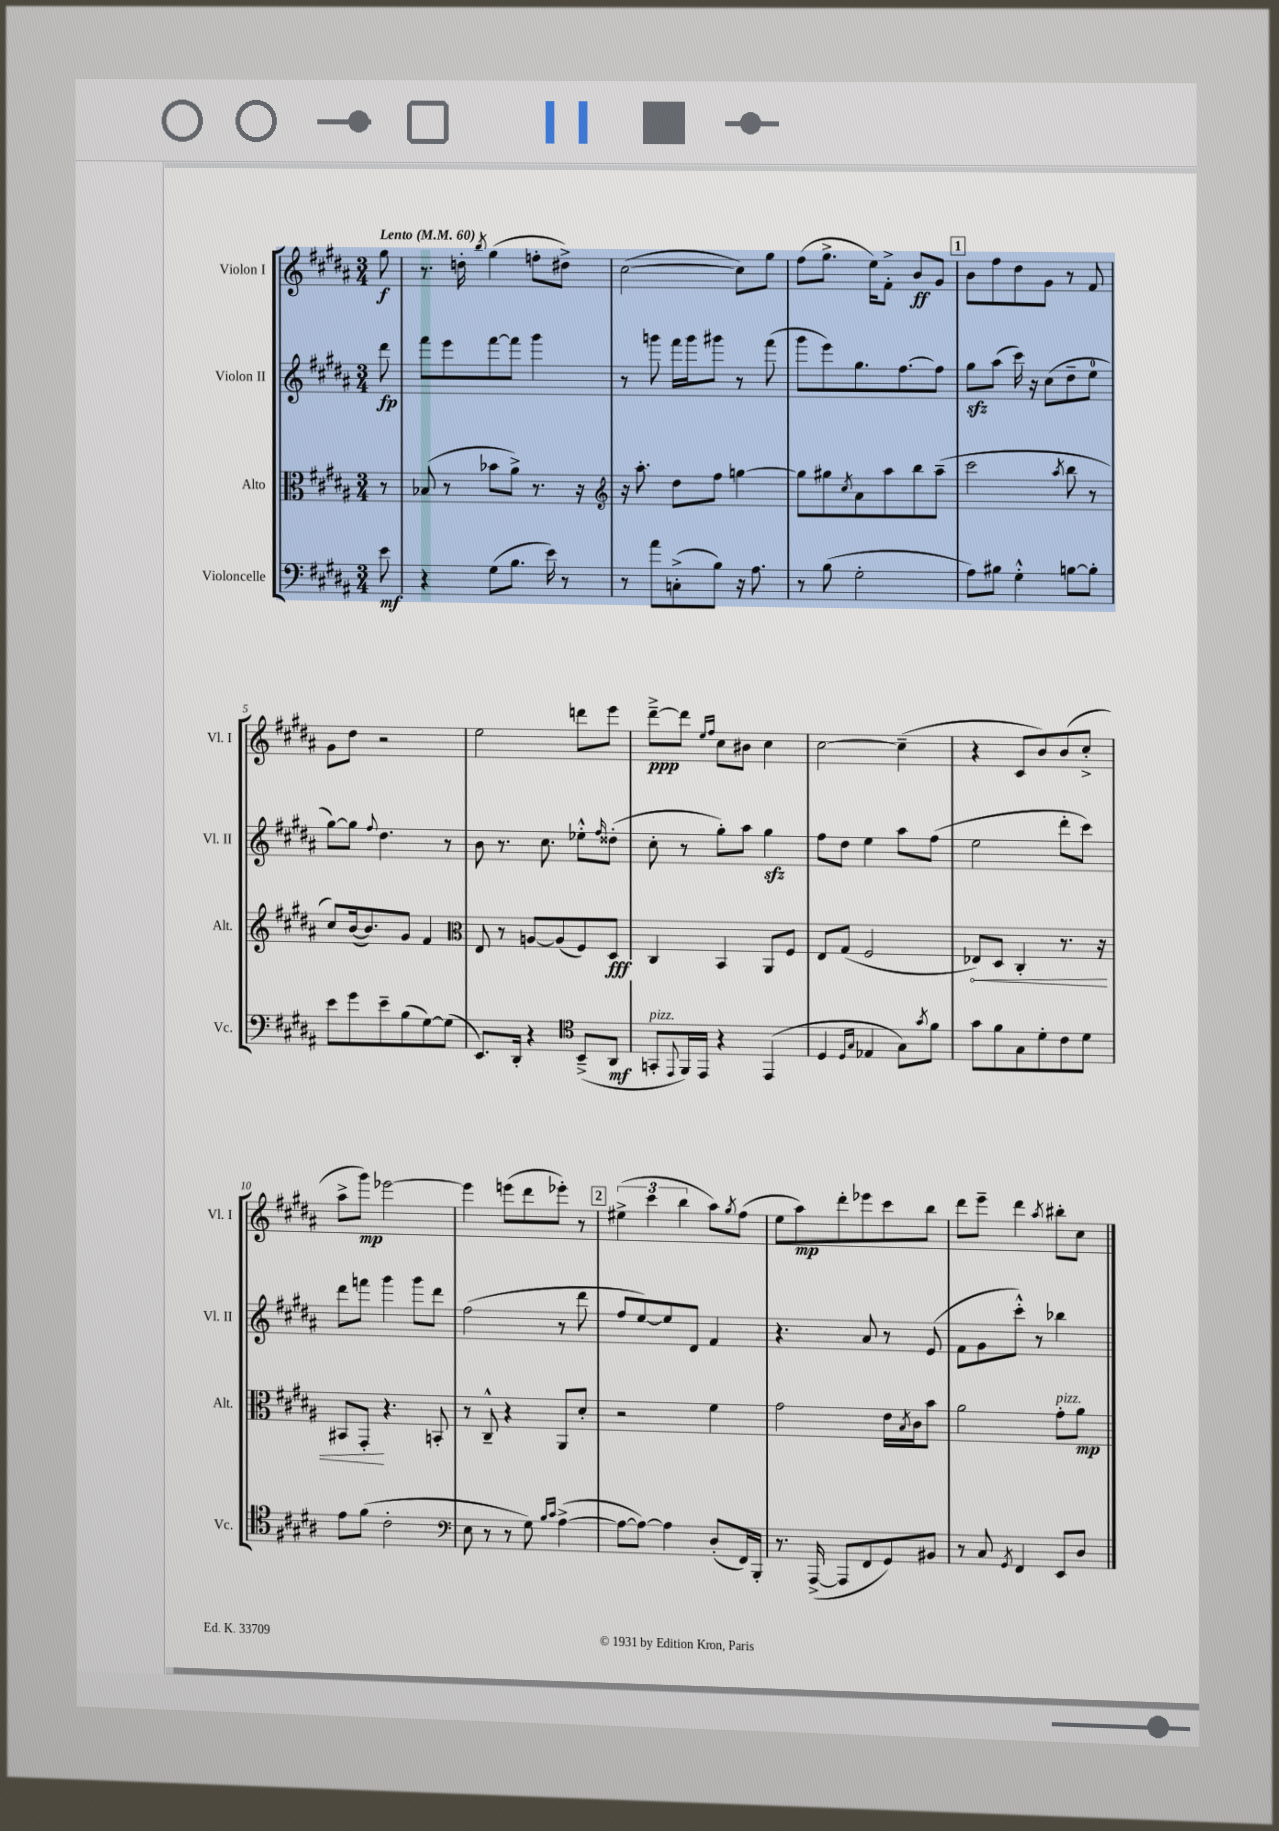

**kern	**kern	**kern	**kern
*staff4	*staff3	*staff2	*staff1
*clefF4	*clefC3	*clefG2	*clefG2
*k[f#c#g#d#a#]	*k[f#c#g#d#a#]	*k[f#c#g#d#a#]	*k[f#c#g#d#a#]
*M3/4	*M3/4	*M3/4	*M3/4
*MM60	*MM60	*MM60	*MM60
8e	8r	8ddd#	8gg#
=	=	=	=
4r	(8B-	8fff#	8.r
.	8r	8eee	.
.	.	.	16dd'
.	.	.	8qbb
(8G#	8b-	[8fff#	(4gg#
8.B	8a#^)	8fff#]	.
.	8.r	4ggg#	8ff'
16e)	.	.	.
8r	.	.	8dd#^)
.	16r	.	.
=	=	=	=
*	*clefG2	*	*
8r	16r	8r	([2cc#
.	8.aa#'	.	.
8a#	.	8ggg	.
(8C'^	8dd#	16fff#	.
.	.	16ggg	.
8B)	8ff#	8ggg#	.
16r	[4gg	8r	8cc#])
8.A#	.	.	.
.	.	(8fff#	8gg#
=	=	=	=
8r	8gg]	8ggg#	(8ff#
(8B	8gg#	8eee)	8.gg#^
.	8qcc#	.	.
2G#'	8a#	8.gg#	.
.	.	.	16ee)
.	8aa#	.	8f#'^
.	.	[8.ff#	.
.	8bb	.	8b
.	(8aa#~	8ff#]	8g#
=	=	=	=
8A#)	2ccc#	8gg#	8b
8B#	.	(8aa#	8ff#
4G#'^^	.	16ccc#)	8dd#
.	.	16r	.
.	.	(8cc#	8g#
.	8qaa#	.	.
[8B	8bb	8dd#~	8r
8B']	8r	8ee	8f#
=	=	=	=
8e	8cc#)	[8gg#)	8g#
8g#	([16b	8gg#]	8dd#
.	8.b])	.	.
.	.	8qqff#	.
8e~	.	4.dd#	2r
(8B	8g#	.	.
[8G#)	4f#	.	.
(8G#]	.	8r	.
=	=	=	=
*	*clefC3	*	*
8.EE)	8E	8b	2ee
.	8r	8.r	.
16DD#'	.	.	.
4r	[8A	.	.
.	.	8.cc#	.
.	(8A]	.	.
*clefC4	*	*	*
(8BB~^	8F#)	8ee-'^^	8ddd
.	.	16qqff#	.
8AA#	8D#	(8dd##'	8eee
=	=	=	=
8GG'	4C#	8cc#'	[8ddd#~^
8qqEE	.	.	.
16FF#)	.	8r	8ddd#]
16EE	.	.	.
.	.	.	16qqee
.	.	.	16qqff#
4r	4BB	8gg#')	8cc#
.	.	8aa#	8b#
(4EE	8AA#	4gg#	4cc#
.	8F#	.	.
=	=	=	=
4D#	8E	8ff#	[2cc#
.	(8G#	8dd#	.
16qqD#	.	.	.
16qqG#	.	.	.
4E-	2F#	4ee	.
8G#)	.	8aa#	(4cc#~]
8qg#	.	.	.
8f#	.	(8ff#	.
=	=	=	=
8g#	8E-)	2ee	4r
8f#	8D#	.	.
8G#	4C#'	.	8c#
8d#'	.	.	8b)
8c#	8.r	8ddd#'	(8b
8d#	.	8ccc#)	8cc#'^
.	16r	.	.
=	=	=	=
8e	8BB#	8ddd#	8aa#^
(8f#	8GG#'	8fff	8ggg#)
2c#'	4.r	4ggg#	[2eee-
.	.	8ggg#	.
.	8BB'	8ddd#	.
=	=	=	=
*clefF4	*	*	*
8E	8r	(2ff#	4eee-]
8r	8C#~^^	.	.
8r	4r	.	(8eee
8G#)	.	.	8ddd#
16qqB	.	.	.
16qqc#	.	.	.
([4A#^	8AA#	8r	8eee-')
.	8d#'	8ddd#	8r
=	=	=	=
8A#_	2r	8ff#	(6ee#^
8A#_)	.	[8ee)	.
.	.	.	6ccc#
4A#]	.	8ee]	.
.	.	.	6bb
.	.	8d#	.
(8D#'	4f#	4f#	8aa#)
.	.	.	8qgg#
16FF#)	.	.	(8ff#
16BBB'	.	.	.
=	=	=	=
8.r	2g#	4.r	8ee
.	.	.	8aa#)
([16AAA#^	.	.	.
8AAA#]	.	.	8ddd#'
8FF#	.	8a#	8eee-
8GG#)	16e	8r	8ccc#
.	8qB	.	.
.	16c#	.	.
8BB#	8b	(8e	8bb
=	=	=	=
8r	2a#	8f#	8ddd#
8C#	.	8g#	8eee~
8qGG#	.	.	.
4FF#	.	8ccc#'^^)	4ddd#
.	.	8r	.
.	.	.	8qaa#
8EE	8g#'	4bb-	8bb#'
8D#	8a#	.	8cc#
==	==	==	==
*-	*-	*-	*-
